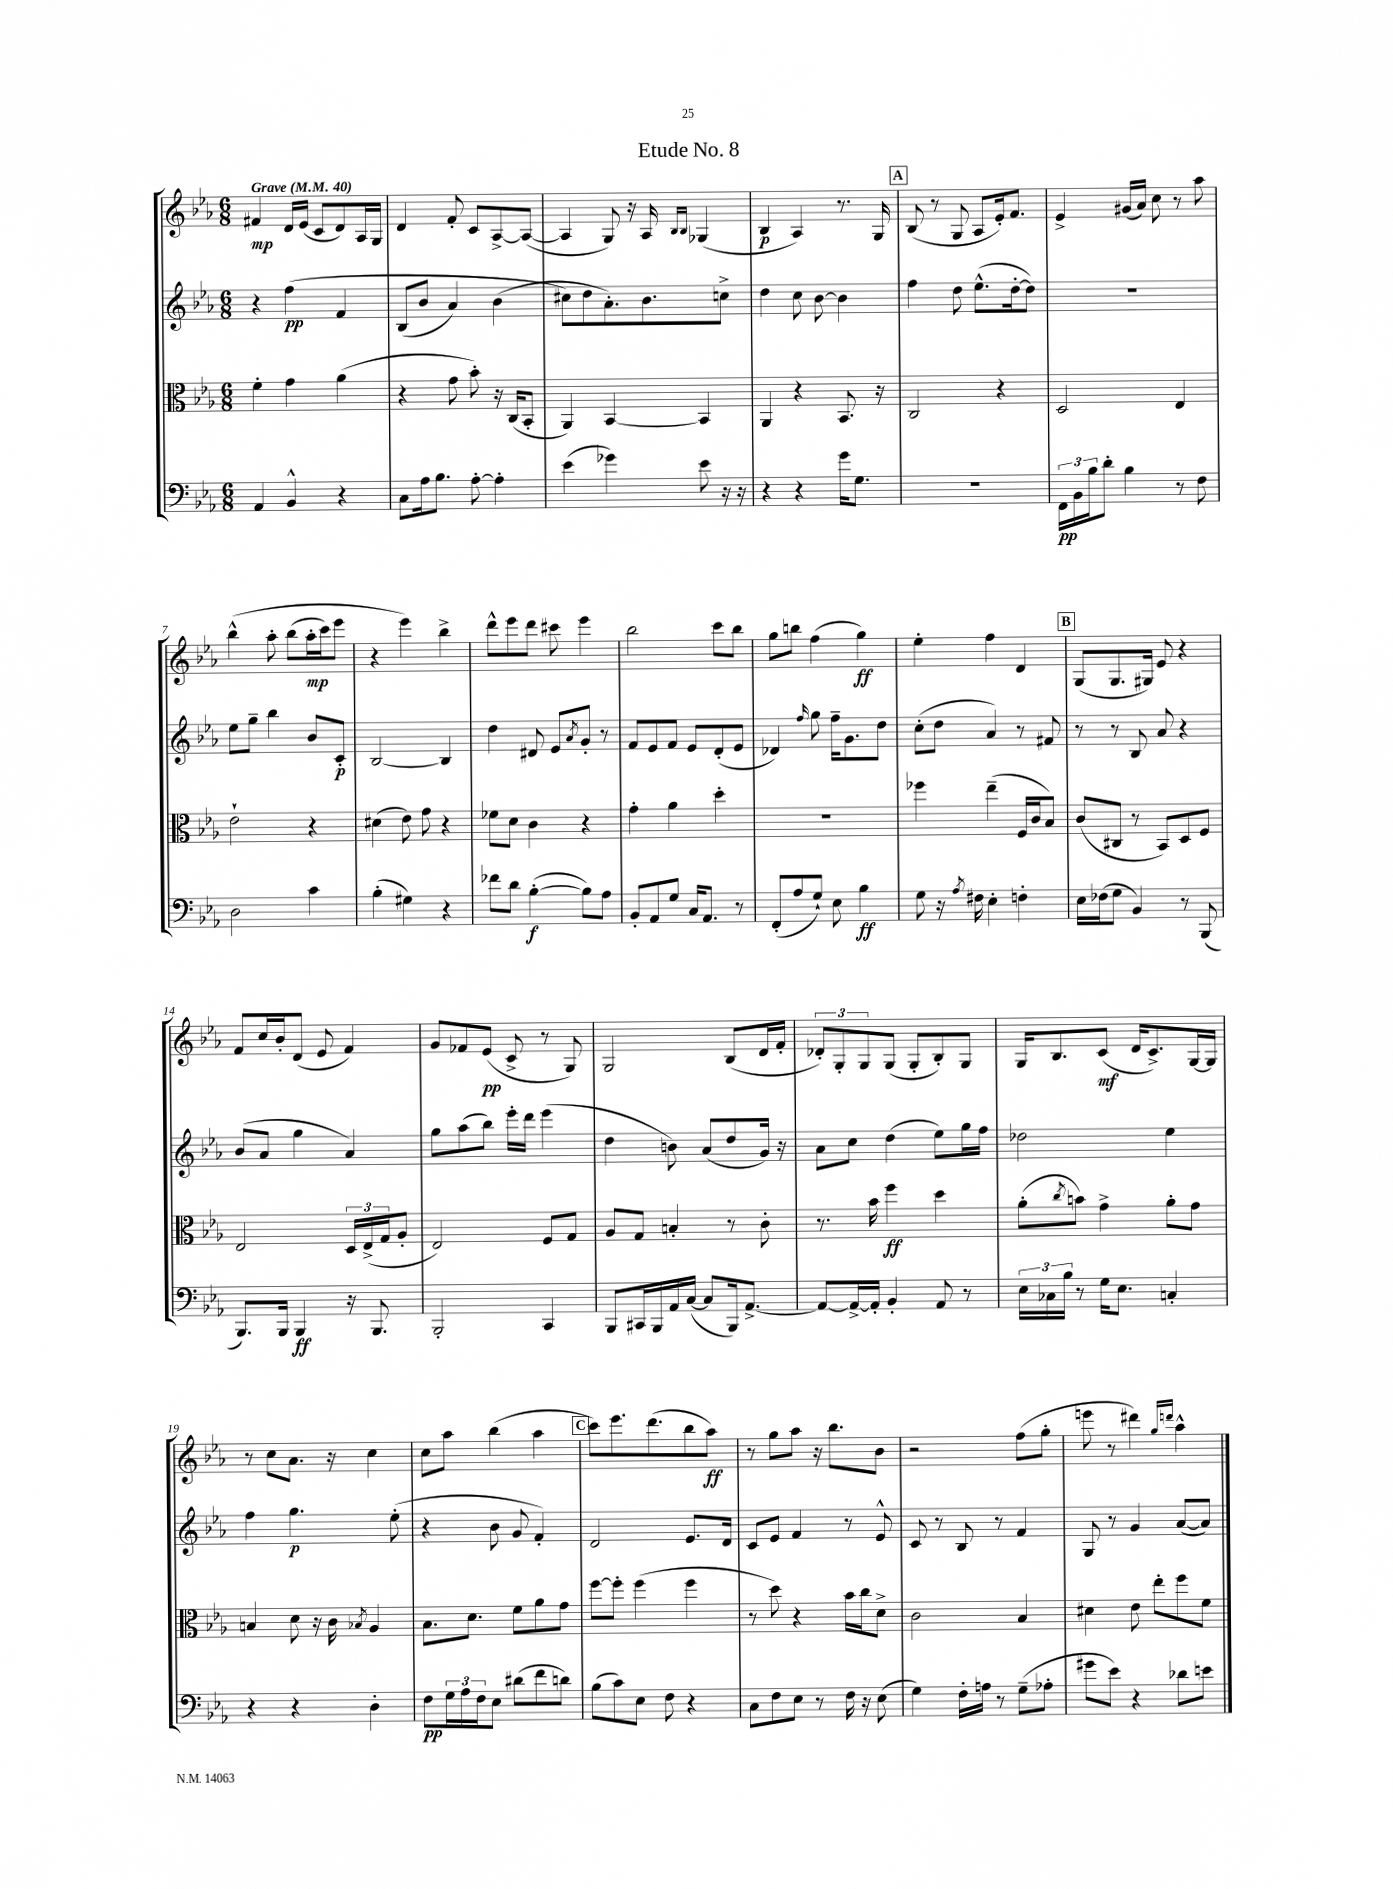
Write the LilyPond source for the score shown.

\header { title = "Etude No. 8" }
<<
\new StaffGroup <<
\new Staff = "s0" {
    \clef treble \key ees \major \numericTimeSignature \time 6/8 \tempo "Grave" 4 = 40
    fis'4\mp d'16 ees'16( c'8 d'8) aes16 g16 |
    d'4 f'8-. c'8 aes8~-> aes8~( |
    aes4 g8) r16 aes16 \grace { bes16 bes16 } ges4( |
    bes4\p aes4) r8. g16 |
    \mark \markup { \box "A" } bes8( r8 g8 aes8 ees'16-.) f'8. |
    ees'4-> gis'16( aes'16) c''8 r8 aes''8 |
    bes''4-^\( aes''8-. bes''8( aes''16-.\mp c'''16) ees'''8 |
    r4 ees'''4\) bes''4-> |
    d'''8-^ ees'''8 d'''8 cis'''8 ees'''4 |
    bes''2 c'''8 bes''8 |
    g''8 b''8 f''4( g''4\ff) |
    ees''4-. f''4 d'4 |
    \mark \markup { \box "B" } g8( g8. gis16) ees'8 r4 |
    f'8 c''16 bes'16-. d'8( ees'8 f'4) |
    g'8 fes'8 ees'8\pp( c'8-> r8 g8) |
    g2 bes8( d'16 f'16-. |
    \tuplet 3/2 { des'8-.) g8-. g8 } g8( g8-. bes8-.) g8 |
    g16 bes8. c'8\mf( d'16 c'8.->) g16~ g16 |
    r8 c''8 aes'8. r16 c''4 |
    c''8 aes''8 bes''4( aes''4 |
    \mark \markup { \box "C" } c'''8) ees'''8. d'''8.( bes''8 aes''8\ff) |
    r8 g''8 aes''8 r16 bes''8. bes'8 |
    r2 f''8( g''8-. |
    e'''8 r8 dis'''4) \grace { g''16 d'''16 } aes''4-^ \bar "|." |
}
\new Staff = "s1" {
    \clef treble \key ees \major \numericTimeSignature \time 6/8
    r4 f''4\pp\( f'4 |
    bes8( bes'8 aes'4) bes'4( |
    cis''8\) d''8 aes'8.-.) bes'8. c''8-> |
    d''4 c''8 bes'8~ bes'4 |
    \mark \markup { \box "A" } f''4 d''8 ees''8.-^( d''16~-. d''8) |
    R2. |
    ees''8 g''8-- bes''4 bes'8 c'8-.\p |
    bes2~ bes4 |
    d''4 dis'8 ees'8 \acciaccatura { aes'8 } g'8-. r8 |
    f'8 ees'8 f'8 ees'8 d'8-.( ees'8 |
    des'4) \grace { f''16 } g''8 f''16-- g'8. d''8 |
    c''8-.( d''8 aes'4) r8 fis'8 |
    \mark \markup { \box "B" } r8 r8 bes8 aes'8 r4 |
    bes'8( aes'8 g''4 aes'4) |
    g''8 aes''8( bes''8) ees'''16-. d'''16 ees'''4( |
    d''4 b'8) aes'8( d''8 g'16) r16 |
    aes'8 c''8 d''4( ees''8) g''16 f''16 |
    des''2 ees''4 |
    f''4 g''4.\p ees''8-.( |
    r4 bes'8 g'8 f'4-.) |
    \mark \markup { \box "C" } d'2 ees'8. d'16 |
    c'8 ees'8 f'4 r8 ees'8-^ |
    c'8 r8 bes8 r8 f'4 |
    g8 r8 g'4 aes'8~( aes'8) \bar "|." |
}
\new Staff = "s2" {
    \clef alto \key ees \major \numericTimeSignature \time 6/8
    f'4-. g'4 aes'4( |
    r4 g'8 bes'8-.) r16 c16( bes,8-. |
    aes,4) bes,4~ bes,4 |
    aes,4 r4 bes,8. r16 |
    \mark \markup { \box "A" } c2 r4 |
    d2 ees4 |
    ees'2-! r4 |
    dis'4( ees'8) g'8 r4 |
    fes'8 d'8 c'4 r4 |
    g'4-. aes'4 d''4-. |
    R2. |
    fes''4 ees''4--( f16 c'16 bes8) |
    \mark \markup { \box "B" } c'8( cis8 r8 bes,8) d8 f8 |
    ees2 \tuplet 3/2 { d16 ees16->( g16 } aes8-. |
    ees2) f8 g8 |
    aes8 g8 b4-. r8 c'8-. |
    r8. bes'16 f''4\ff d''4 |
    aes'8-.( \acciaccatura { c''8 } b'8) g'4-> aes'8-. g'8 |
    b4 d'8 r16 c'16 \acciaccatura { bes8 } aes4 |
    bes8. d'8. f'8 aes'8 g'8 |
    \mark \markup { \box "C" } f''8~ f''8-. f''4( f''4 |
    r8 d''8) r4 bes'16 c''16 d'8-> |
    c'2 bes4 |
    dis'4 ees'8 ees''8-. f''8 f'8 \bar "|." |
}
\new Staff = "s3" {
    \clef bass \key ees \major \numericTimeSignature \time 6/8
    aes,4 bes,4-^ r4 |
    c8 aes16 bes8. aes8~-. aes4-. |
    ees'4( ges'4) ees'8 r16 r16 |
    r4 r4 g'16 g8. |
    \mark \markup { \box "A" } R2. |
    \tuplet 3/2 { f,16\pp bes,16 bes16 } d'8-. bes4 r8 f8 |
    d2 c'4 |
    bes4-.( gis4) r4 |
    fes'8 d'8 bes4~-.\f( bes8) aes8 |
    bes,8-. aes,8 g8 c16 aes,8. r8 |
    f,8-.( aes8 g8-!) ees8 bes4\ff |
    g8 r16 \acciaccatura { aes8 } fis16 ees4-. f4-. |
    \mark \markup { \box "B" } ees16 fes16( g8 bes,4) r8 bes,,8( |
    bes,,8.) bes,,16 bes,,4\ff r16 bes,,8. |
    bes,,2-. c,4 |
    bes,,8 cis,16 bes,,16 aes,16 c16~( c8 bes,,16) aes,8.~-> |
    aes,8~ aes,16~-> aes,16-. bes,4-. aes,8 r8 |
    \tuplet 3/2 { ees16 ces16 bes16 } r8 g16 ees8. c4-. |
    r4 r4 d4-. |
    f8\pp \tuplet 3/2 { g16 aes16 f16 } ees8 dis'8( f'8 d'8) |
    \mark \markup { \box "C" } bes8( c'8) ees8 f8 r4 |
    c8 f8 ees8 r8 f16 r16 ees8( |
    g4) f16-. a16 r8 g8--( aes8-. |
    gis'8 ees'8) r4 des'8 e'8 \bar "|." |
}
>>
>>
